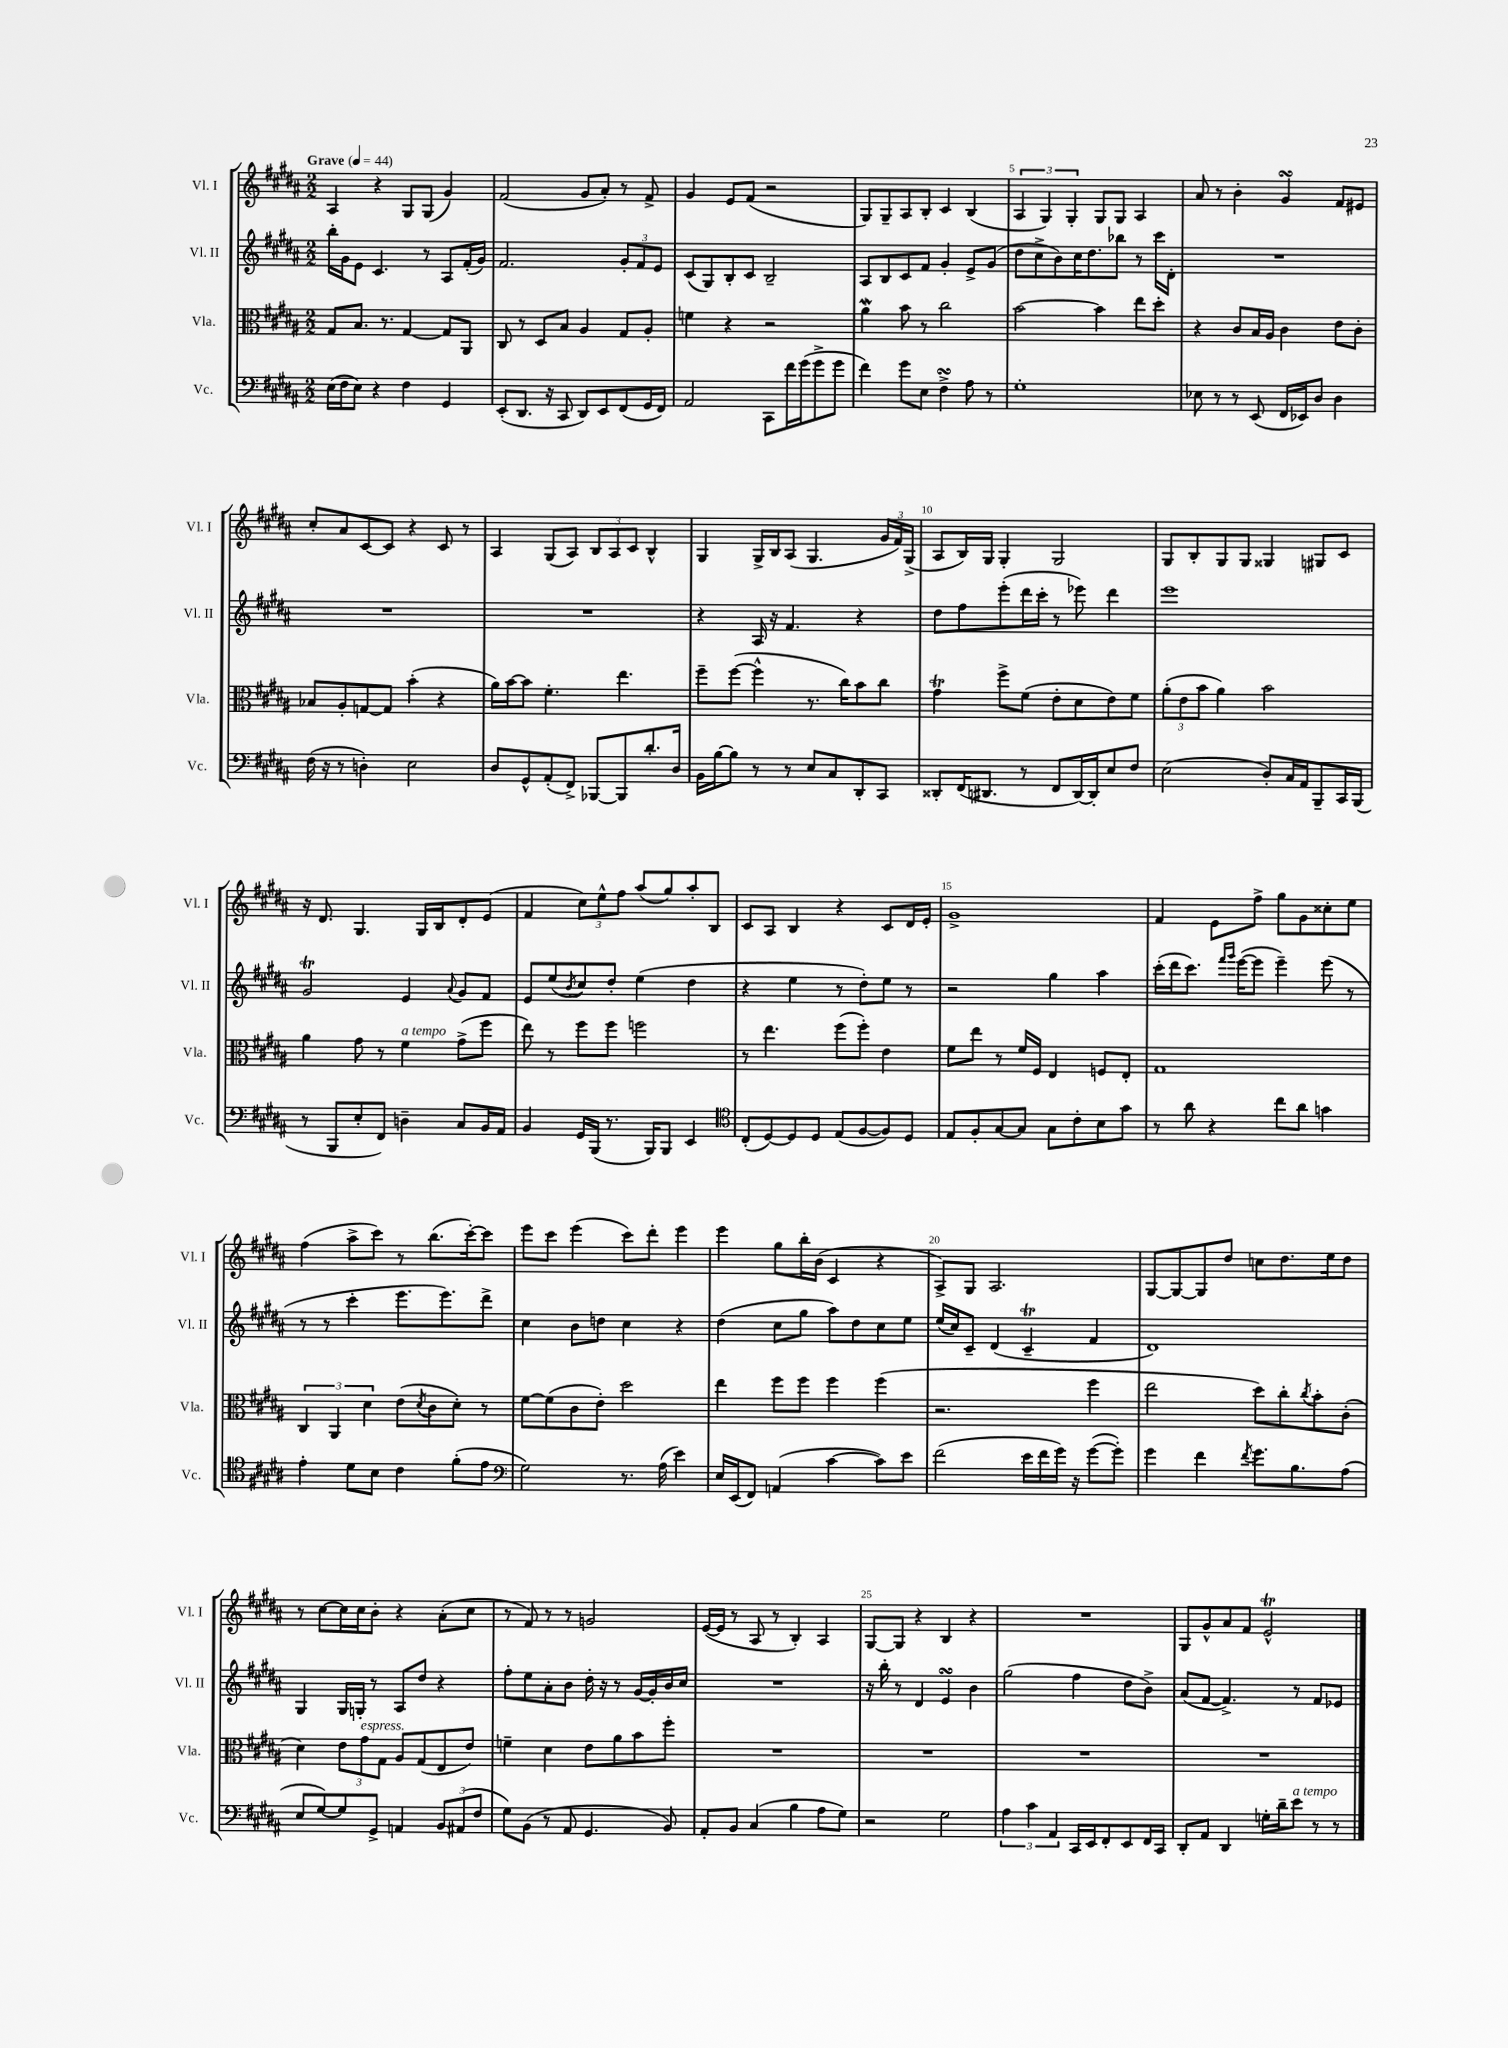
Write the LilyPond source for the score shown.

<<
\new StaffGroup <<
\new Staff = "s0" \with { instrumentName = "Vl. I" shortInstrumentName = "Vl. I" } {
    \clef treble \key b \major \numericTimeSignature \time 2/2 \tempo "Grave" 4 = 44
    ais4 r4 gis8 gis8( gis'4) |
    fis'2( gis'8 ais'8-.) r8 fis'8-> |
    gis'4 e'8 fis'8( r2 |
    gis8) gis8-- ais8 b8-. cis'4 b4( |
    \tuplet 3/2 { ais4 gis4) gis4-. } gis8 gis8 ais4 |
    ais'8 r8 b'4-. gis'4\turn fis'8 eis'8 |
    cis''8-. ais'8 cis'8~ cis'8 r4 cis'8 r8 |
    ais4 gis8( ais8) \tuplet 3/2 { b8 ais8 cis'8 } b4-^ |
    gis4 gis16-> b16 ais8( gis4. \tuplet 3/2 { gis'16 fis'16) gis16->( } |
    ais8 b16) gis16 gis4-. gis2 |
    gis8 b8-. gis8 gis8 gisis4 gis8 cis'8 |
    r16 dis'8. gis4. gis16 b16 dis'8-. e'8( |
    fis'4 \tuplet 3/2 { cis''8) e''8-^ fis''8 } ais''8( gis''8) ais''8-. b8 |
    cis'8 ais8 b4 r4 cis'8 dis'16 e'16-. |
    gis'1-> |
    fis'4 e'8 fis''8-> gis''8 gis'8 cisis''8-. e''8 |
    fis''4( ais''8-> cis'''8) r8 b''8.( cis'''16~-.) cis'''8 |
    e'''8 cis'''8 e'''4( cis'''8) dis'''8-. e'''4 |
    e'''4 gis''8 b''16-. b'16( cis'4 r4 |
    ais8->) gis8 ais2. |
    gis8~ gis8~ gis8 dis''8 c''8 dis''8. e''16 dis''8 |
    r8 cis''8~ cis''16 cis''16 b'8-. r4 ais'8-.( cis''8 |
    r8 fis'8) r8 r8 g'2 |
    e'16~( e'16 r8 ais8 r8 b4-.) ais4 |
    gis8~ gis8 r4 b4 r4 |
    R1 |
    gis8 gis'8-^ ais'8 fis'8 e'2-^\trill \bar "|." |
}
\new Staff = "s1" \with { instrumentName = "Vl. II" shortInstrumentName = "Vl. II" } {
    \clef treble \key b \major \numericTimeSignature \time 2/2
    b''16-. gis'16 e'8 cis'4. r8 ais8 fis'16-.( gis'16) |
    fis'2. \tuplet 3/2 { gis'8-. fis'8 e'8 } |
    cis'8( gis8) b8-. cis'8 b2-- |
    ais8 b8 cis'8 fis'8 gis'4-. e'8-> gis'8( |
    dis''8 cis''8-> b'8) cis''16 dis''8. bes''8 r8 cis'''16 dis'16-. |
    R1 |
    R1 |
    R1 |
    r4 ais16 r16 fis'4. r4 |
    dis''8 fis''8 e'''8-.( dis'''16 cis'''16-. r8 ees'''8) dis'''4 |
    e'''1 |
    gis'2\trill e'4 \appoggiatura { ais'8 } gis'8 fis'8 |
    e'8 e''8( \acciaccatura { b'8 } cis''8) dis''8-. e''4( dis''4 |
    r4 e''4 r8 dis''8-.) e''8 r8 |
    r2 gis''4 ais''4 |
    cis'''16-.( dis'''16 cis'''8.) \grace { fis'''16 gis'''16 } e'''16~( e'''8 e'''4--) e'''8( r8 |
    r8 r8 cis'''4-. e'''8. e'''8.) dis'''8-> |
    cis''4 b'8 d''8 cis''4 r4 |
    dis''4( cis''8 gis''8 ais''8) dis''8 cis''8 e''8 |
    e''16( cis''16) cis'8-- dis'4( cis'4--\trill fis'4 |
    dis'1) |
    gis4 gis16 g16-. r8 ais8 dis''8 r4 |
    fis''8-. e''8 ais'8-. b'8 dis''16-. r16 r8 gis'16~ gis'16-. b'16 cis''16 |
    R1 |
    r16 b''16-. r8 dis'4 e'4\turn b'4 |
    gis''2( fis''4 dis''8 b'8->) |
    ais'8( fis'8~ fis'4.->) r8 fis'8 ees'8 \bar "|." |
}
\new Staff = "s2" \with { instrumentName = "Vla." shortInstrumentName = "Vla." } {
    \clef alto \key b \major \numericTimeSignature \time 2/2
    gis8 b8. r8. gis4~ gis8 ais,8 |
    cis8 r8 dis8 b8 ais4 gis8 ais8-. |
    f'4 r4 r2 |
    ais'4\mordent b'8 r8 cis''2 |
    b'2~ b'4 e''8 dis''8-. |
    r4 cis'8 b16 ais16 cis'4 e'8 cis'8-. |
    bes8 ais8-. g8~ g8 b'4-.( r4 |
    ais'16) b'16~ b'8 fis'4.-. e''4. |
    fis''8-- fis''8~( fis''4-^ r8. cis''16) b'8 cis''8 |
    gis'4\trill fis''8-> fis'8( e'8-. dis'8 e'8) fis'8 |
    \tuplet 3/2 { ais'8-.( e'8 b'8 } ais'4) b'2 |
    ais'4 gis'8 r8 fis'4^\markup { \italic "a tempo" } gis'8->( fis''8 |
    e''8) r8 fis''8 fis''8 f''2 |
    r8 e''4. fis''8( fis''8-.) e'4 |
    fis'8 e''8 r8 fis'16 fis16 e4 f8 e8-. |
    gis1 |
    \tuplet 3/2 { cis4 ais,4 dis'4 } e'8( \acciaccatura { dis'8 } cis'8 dis'8-.) r8 |
    fis'8~ fis'8( cis'8 e'8-.) dis''2 |
    e''4 fis''8 fis''8 fis''4 fis''4( |
    r2. fis''4 |
    e''2 dis''8) cis''8-. \acciaccatura { cis''8 } b'8-. cis'8-.( |
    dis'4) \tuplet 3/2 { e'8 gis'8^\markup { \italic "espress." } gis8 } ais8 gis8( e8 e'8) |
    f'4-- dis'4 e'8 ais'8 b'8 fis''8-. |
    R1 |
    R1 |
    R1 |
    R1 \bar "|." |
}
\new Staff = "s3" \with { instrumentName = "Vc." shortInstrumentName = "Vc." } {
    \clef bass \key b \major \numericTimeSignature \time 2/2
    e16( fis16 e8) r4 fis4 gis,4 |
    e,8-.( dis,8. r16 cis,8 dis,8) e,8 fis,8( gis,16 fis,16) |
    ais,2 cis,8 fis'16 gis'16( gis'8-> gis'8 |
    fis'4) gis'8 e8 fis4->\turn ais8 r8 |
    gis1-. |
    ees8 r8 r8 e,8( fis,16 ees,16) dis8 dis4 |
    fis16( r16 r8 d4-.) e2 |
    dis8 gis,8-^ ais,8-.( fis,8->) bes,,8~ bes,,8 dis'8.-. dis16 |
    b,16 b16~ b8 r8 r8 e8 cis8 dis,8-. cis,8 |
    disis,8-. fis,16( dis,8. r8 fis,8 dis,16~) dis,16-. e8 fis8 |
    e2( dis8-.) cis16 ais,16 b,,8-- cis,16 b,,16( |
    r8 b,,8 e8-. fis,8) d4-- cis8 b,16 ais,16 |
    b,4 gis,16 b,,16( r8. b,,16) b,,8 e,4 |
    \clef tenor cis8-.( dis8~) dis8 dis8 e8( fis8~ fis8) dis8 |
    e8 fis8-. gis8~ gis8 gis8 cis'8-. b8 gis'8 |
    r8 ais'8 r4 cis''8 ais'8 g'4 |
    e'4-. dis'8 b8 cis'4 fis'8-.( e'8 |
    \clef bass gis2) r8. ais16( e'4) |
    e16 e,16( fis,8) a,4( cis'4~ cis'8) e'8 |
    fis'2( e'16 fis'16 gis'16) r16 gis'8~( gis'8-.) |
    gis'4 fis'4 \acciaccatura { fis'8 } gis'8. b8. ais8( |
    e8 gis8~) gis8 gis,8-> a,4 \tuplet 3/2 { b,8 ais,8( fis8 } |
    gis8) b,8( r8 ais,8 gis,4. b,8) |
    ais,8-. b,8 cis4( b4 ais8 gis8) |
    r2 gis2 |
    \tuplet 3/2 { ais4 cis'4 ais,4 } cis,16 e,16 fis,8-. e,8 fis,16 cis,16 |
    dis,8-. ais,8 dis,4 g16-. dis'16-- e'8^\markup { \italic "a tempo" } r8 r8 \bar "|." |
}
>>
>>
\layout { \context { \Score \override BarNumber.break-visibility = ##(#f #t #t) barNumberVisibility = #(every-nth-bar-number-visible 5) } }
